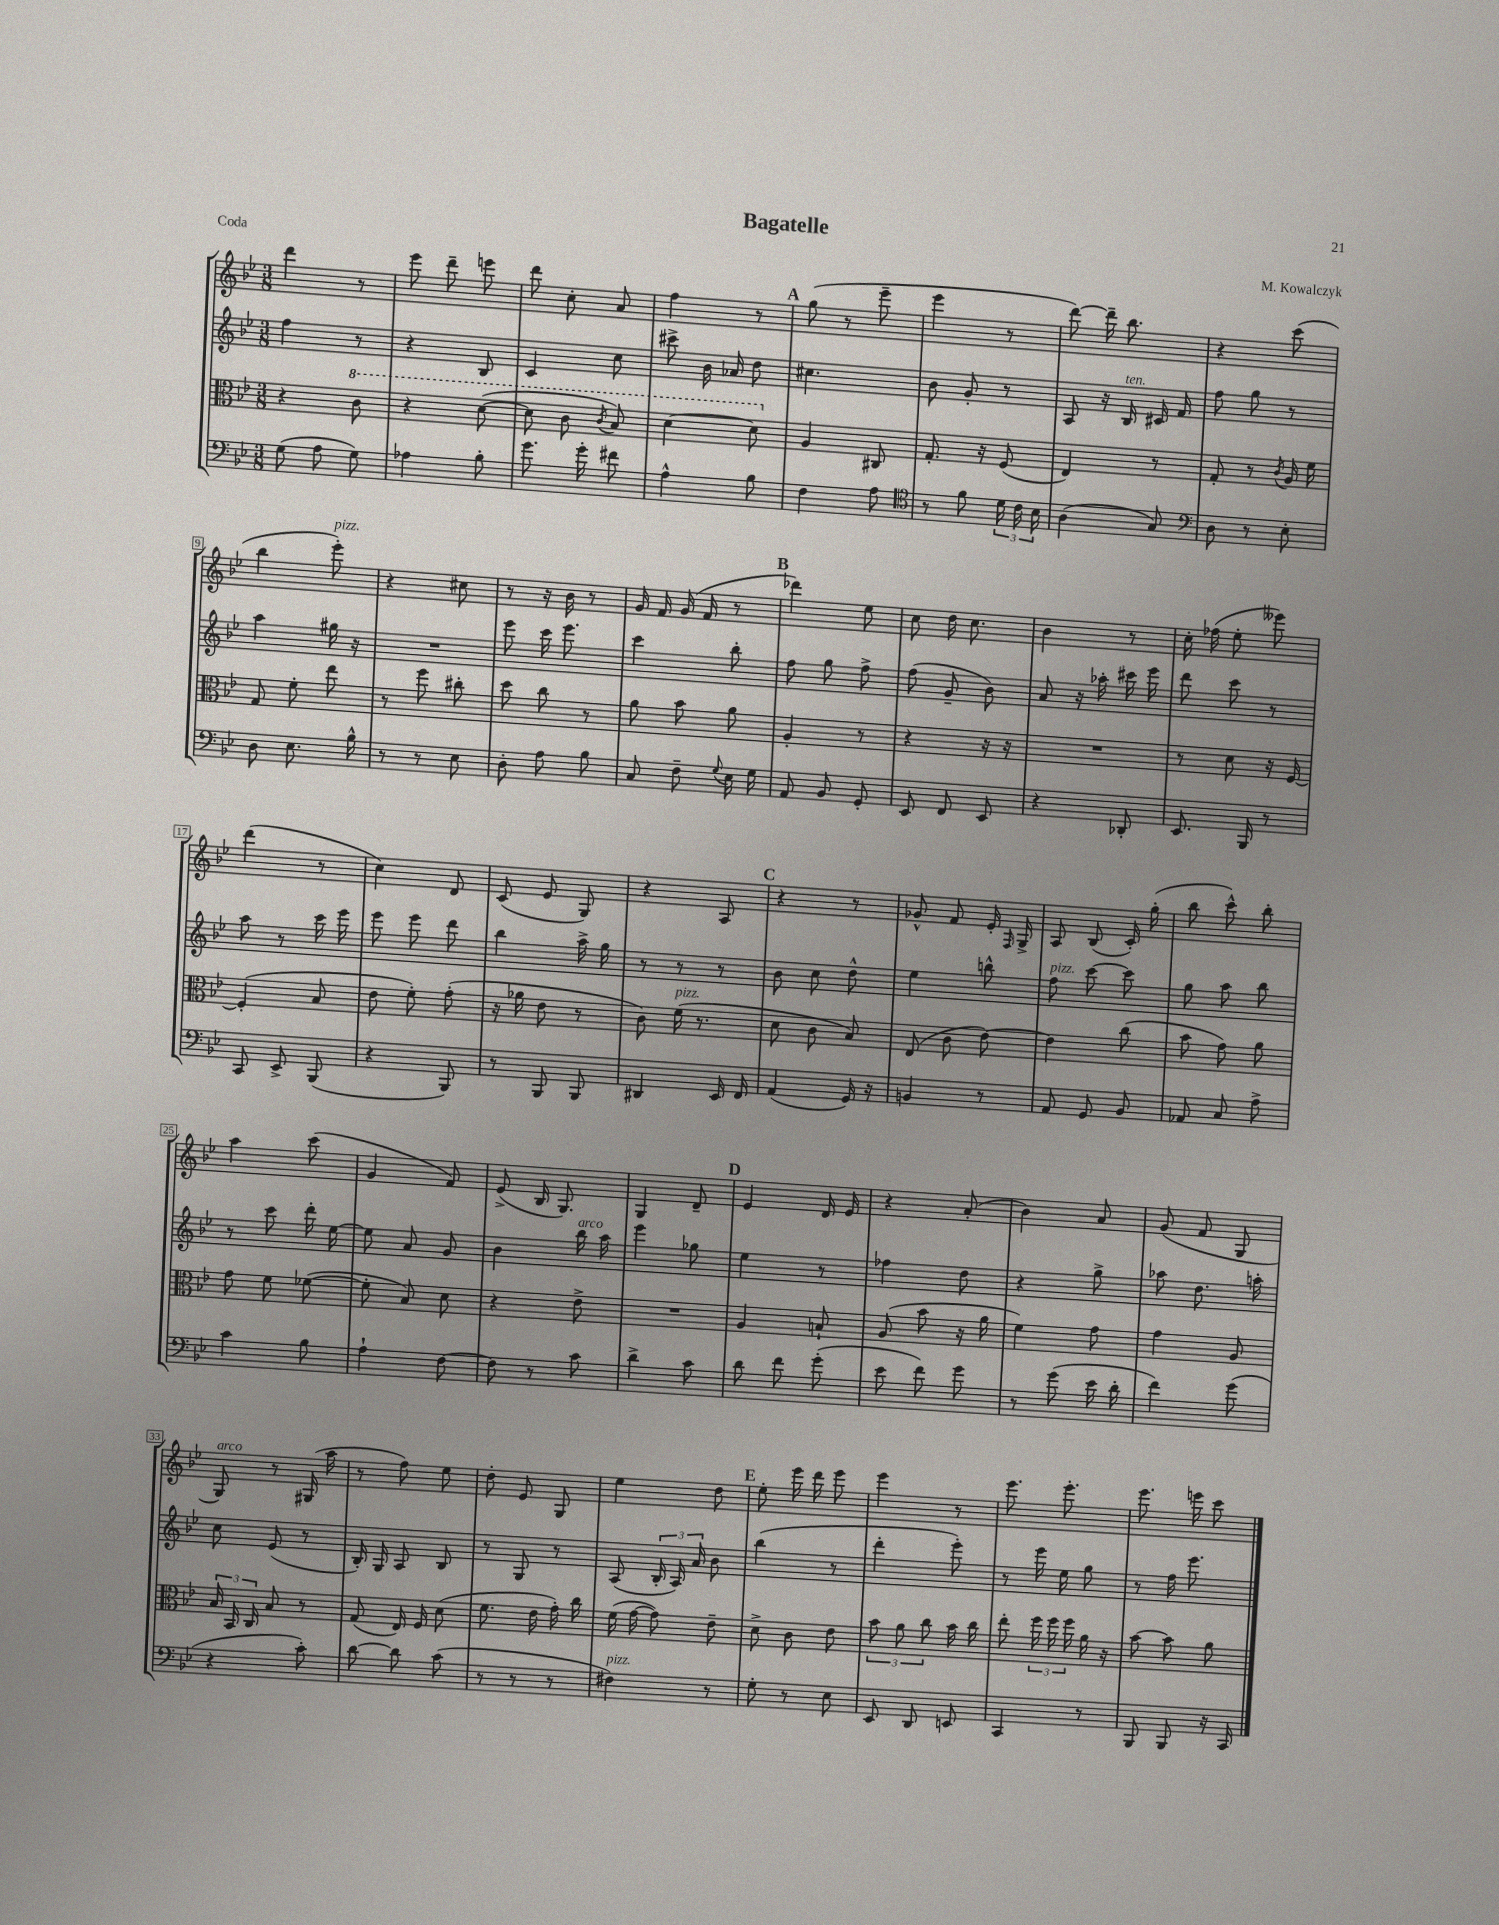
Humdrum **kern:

**kern	**kern	**kern	**kern
*part4	*part3	*part2	*part1
*staff4	*staff3	*staff2	*staff1
*clefF4	*clefC3	*clefG2	*clefG2
*k[b-e-]	*k[b-e-]	*k[b-e-]	*k[b-e-]
*M3/8	*M3/8	*M3/8	*M3/8
=1	=1	=1	=1
(8G\	4r	4ff\	4ddd\
8A\	.	.	.
*	*8va	*	*
8G\)	8cc\	8r	8r
=2	=2	=2	=2
4A-X\	4r	4r	8eee-\
.	.	.	8ddd~\
8B-'\	([8dd\	8B-/	8eeen\
=3	=3	=3	=3
8.g\	8dd\]	4c/	8ddd\
.	8cc\	.	8cc'\
16g'\	.	.	.
.	8qcc/	.	.
8f#X\	8b-/)	8cc\	8a/
=4	=4	=4	=4
4A^^\	[4dd\	8ccc#X^\	4ff\
.	.	16b-\	.
.	.	16a-X/	.
8B-\	8dd\]	8dd\	8r
!!LO:REH:place=s1:t=A
=5	=5	=5	=5
*	*X8va	*	*
4F\	4A/	4.cc#X\	(8gg\
.	.	.	8r
8A\	8C#X/	.	8eee-~\
=6	=6	=6	=6
*clefC4	*	*	*
8r	8.G'/	8b-\	4eee-\
8f\	.	8g'/	.
.	16r	.	.
24d\	(8F/	8r	8r
24c\	.	.	.
24B-\	.	.	.
=7	=7	=7	=7
(4A\	4E-/)	8A/	[8ddd\)
.	.	16r	16ddd~\]
!	!	!LO:TX:a:i:t=ten.	!
.	.	16B-/	8.bb-\
8G/)	8r	16c#X/	.
.	.	16f/	.
=8	=8	=8	=8
*clefF4	*	*	*
8D\	8G'/	8ff\	4r
8r	8r	8gg\	.
.	8qc/	.	.
8E-'\	16A/	8r	(8ccc\
.	16f\	.	.
!!LO:LB:g=z
=9	=9	=9	=9
8D\	8G/	4aa\	4bb-\
8.E-\	8f'\	.	.
!	!	!	!LO:TX:a:i:t=pizz.
.	8ee-\	16gg#X\	8eee-'\)
16B-^^\	.	16r	.
=10	=10	=10	=10
8r	8r	4.r	4r
8r	8ff\	.	.
8E-\	8cc#X'\	.	8cc#X\
=11	=11	=11	=11
8D'\	8dd\	8eee-\	8r
8A\	8cc\	16ccc\	16r
.	.	8.eee-\	16b-\
8B-\	8r	.	8r
=12	=12	=12	=12
8C/	8a\	4ccc\	16g/
.	.	.	16f/
8F~\	8b-\	.	(16g/
.	.	.	16f/
8qqG/	.	.	.
16E-\	8a\	8bb-'\	8r
16G\	.	.	.
!!LO:REH:place=s1:t=B
=13	=13	=13	=13
8AA/	4A'/	8ff\	4ddd-X\)
8BB-/	.	8gg\	.
8GG'/	8r	8ff^\	8ee-\
=14	=14	=14	=14
8EE-/	4r	(8ff\	8cc\
8FF/	.	8g~/	16dd\
.	.	.	8.cc\
8EE-/	16r	8b-\)	.
.	16r	.	.
=15	=15	=15	=15
4r	4.r	8a/	4b-\
.	.	16r	.
.	.	16aa-X'\	.
8DD-X'/	.	16ccc#X\	8r
.	.	16eee-\	.
=16	=16	=16	=16
8.EE-/	8r	8ddd\	16cc'\
.	.	.	(16ff-X\
.	8d\	8ccc\	8ee-'\
16BBB-/	.	.	.
8r	16r	8r	8eee--X\)
.	[16F/	.	.
!!LO:LB:g=z
=17	=17	=17	=17
8CC/	(4F'/]	8aa\	(4ddd\
8EE-^/	.	8r	.
(8BBB-/	8B-/	16ccc\	8r
.	.	16eee-\	.
=18	=18	=18	=18
4r	8e-\	8eee-\	4cc\)
.	8f'\)	8eee-\	.
8BBB-/)	(8g'\	8ddd\	8d/
=19	=19	=19	=19
8r	16r	4bb-\	(8c/
.	16a-X\	.	.
8BBB-/	8e-\	.	8e-/
8BBB-/	8r	16aa^\	8G/)
.	.	16gg\	.
=20	=20	=20	=20
4DD#X/	8c\)	8r	4r
!	!LO:TX:a:i:t=pizz.	!	!
.	(16f\	8r	.
.	8.r	.	.
16EE-/	.	8r	8A/
16FF/	.	.	.
!!LO:REH:place=s1:t=C
=21	=21	=21	=21
(4AA/	8d\	8b-\	4r
.	8c\	8cc\	.
16GG/)	8B-/)	8dd^^\	8r
16r	.	.	.
=22	=22	=22	=22
4BBn/	(8E-/	4ee-\	8g-X^^/
.	8c\	.	8f/
8r	[8e-\)	8bbn^^\	16e-'/
.	.	.	16qqF/
.	.	.	16G^/
=23	=23	=23	=23
!	!	!LO:TX:a:i:t=pizz.	!
8AA/	4e-\]	8ff\	8A/
8GG/	.	[8ccc\	(8B-/
8BB-/	(8cc\	8ccc\]	16c'/)
.	.	.	(16gg'\
=24	=24	=24	=24
8AA-X/	8b-\	8gg\	8bb-\
8C/	8g\)	8aa\	8ccc^^\)
8A^\	8a\	8bb-\	8bb-'\
!!LO:LB:g=z
=25	=25	=25	=25
4c\	8g\	8r	4aa\
.	8f\	8ccc\	.
8B-\	([8f-X\	16ddd'\	(8ccc\
.	.	[16ee-\	.
=26	=26	=26	=26
4A`\	8f-'\]	8ee-\]	4g/
.	8B-/)	8a/	.
[8F\	8d\	8g/	8f/)
=27	=27	=27	=27
8F\]	4r	4b-\	(8e-^/
8r	.	.	16B-/
.	.	.	8.G/)
!	!	!LO:TX:a:i:t=arco	!
8c\	8e-^\	16bb-\	.
.	.	16aa\	.
=28	=28	=28	=28
4d^\	4.r	4eee-\	4G/
8c\	.	8gg-X\	8d~/
!!LO:REH:place=s1:t=D
=29	=29	=29	=29
8d\	4A/	4ee-\	4e-/
8f\	.	.	.
(8g'\	8Bn`/	8r	16d/
.	.	.	16e-/
=30	=30	=30	=30
8e-\	(8A/	4ff-X\	4r
8f\)	8b-\	.	.
8g\	16r	8dd\	(8a'/
.	16a\	.	.
=31	=31	=31	=31
8r	4f\)	4r	4b-\)
(8g\	.	.	.
16e-\	8g\	8gg^\	8a/
16d'\	.	.	.
=32	=32	=32	=32
4f\)	4g\	8aa-X\	(8g/
.	.	8.dd\	8f/
(8g\	8A/	.	8G/
.	.	16aan'\	.
!!LO:LB:g=z
=33	=33	=33	=33
!	!	!	!LO:TX:a:i:t=arco
4r	24B-/	8cc\	8G/)
.	24BB-/	.	.
.	24C/	.	.
.	8B-/	(8e-/	8r
8c'\)	8r	8r	(16G#X/
.	.	.	16aa\
=34	=34	=34	=34
[8d\	(8G/	16B-'/)	8r
.	.	16G/	.
8d\]	16E-/)	8A/	8ff\)
.	16F/	.	.
(8c\	(8d\	8B-/	8ee-\
=35	=35	=35	=35
8r	8.f\	8r	8dd'\
8r	.	8G/	8e-/
.	16e-\	.	.
8r	16g'\)	8r	8G/
.	16cc\	.	.
=36	=36	=36	=36
!LO:TX:a:i:t=pizz.	!	!	!
4F#X\)	(16f\	(8A/	4ee-\
.	[16g\	.	.
.	8g\])	24B-'/	.
.	.	24A/)	.
.	.	24a/	.
8r	8e-~\	8b-\	8dd\
!!LO:REH:place=s1:t=E
=37	=37	=37	=37
8G'\	8d^\	(4bb-\	8ee-'\
8r	8c\	.	16eee-\
.	.	.	16ddd\
8E-\	8e-\	8r	8eee-\
=38	=38	=38	=38
8EE-/	12b-\	4ddd'\	4eee-\
.	12a\	.	.
8DD/	.	.	.
.	12cc\	.	.
8EEn/	16b-\	8eee-'\)	8r
.	16cc\	.	.
=39	=39	=39	=39
4CC/	8ee-'\	8r	8.eee-\
.	24ff\	16eee-\	.
.	24ff\	.	.
.	.	16ee-\	8.eee-'\
.	24ff\	.	.
8r	16a\	8gg\	.
.	16r	.	.
=40	=40	=40	=40
8BBB-/	[8b-\	8r	8.eee-\
8BBB-/	8b-\]	16ff\	.
.	.	8.eee-\	16eeen\
16r	8a\	.	8ccc\
16CC/	.	.	.
==	==	==	==
*-	*-	*-	*-
